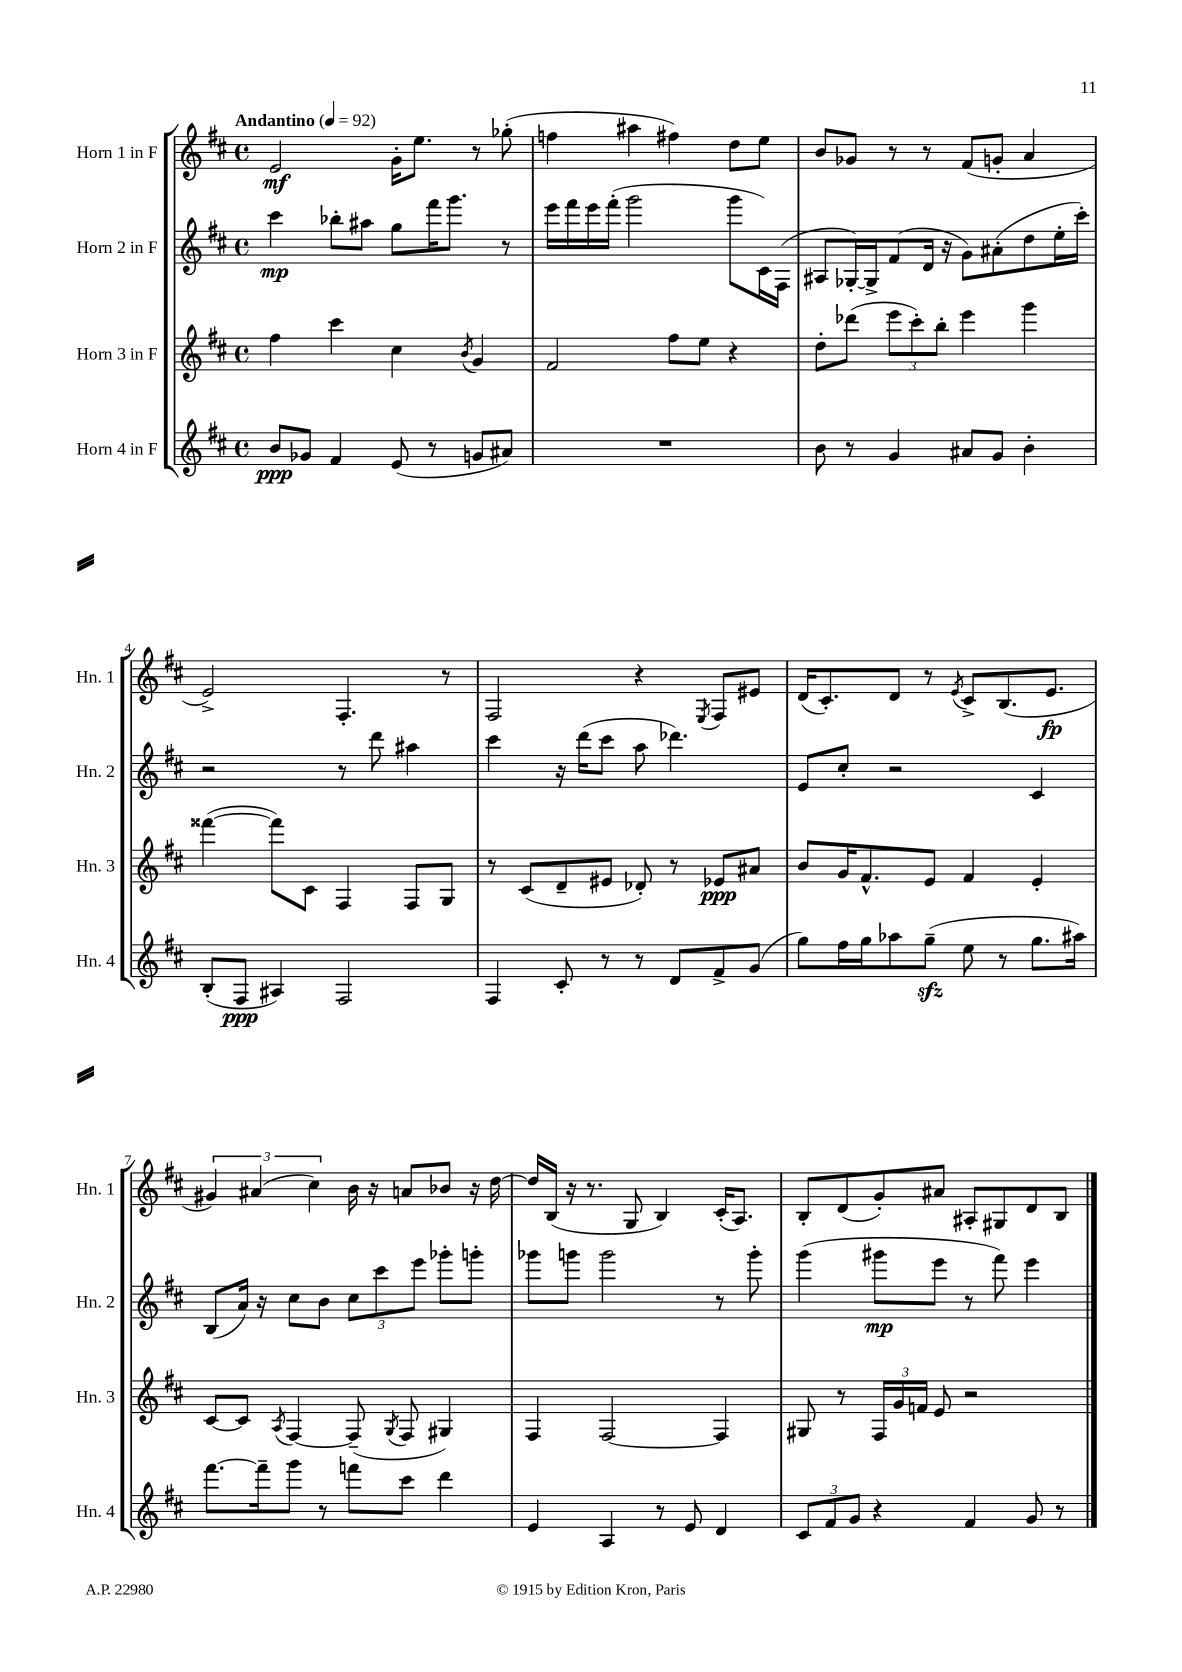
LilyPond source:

<<
\new StaffGroup <<
\new Staff = "s0" \with { instrumentName = "Horn 1 in F" shortInstrumentName = "Hn. 1" } {
    \clef treble \key d \major \defaultTimeSignature \time 4/4 \tempo "Andantino" 4 = 92
    \autoBeamOff e'2\mf g'16[-. e''8.] r8 ges''8-.( |
    f''4 ais''4 fis''4) d''8[ e''8] |
    b'8[ ges'8] r8 r8 fis'8[( g'8]-. a'4 |
    e'2->) fis4.-. r8 |
    fis2 r4 \acciaccatura { e8 } fis8[ eis'8] |
    d'16[( cis'8.-.) d'8] r8 \acciaccatura { e'8 } cis'8[-> b8.( e'8.]\fp |
    \tuplet 3/2 { gis'4) ais'4( cis''4) } b'16 r16 a'8[ bes'8] r16 d''16~ |
    d''16[ b16]( r16 r8. g8 b4) cis'16[-.( a8.]) |
    b8[-. d'8( g'8-.) ais'8] ais8[-. gis8 d'8 b8] \bar "|." |
}
\new Staff = "s1" \with { instrumentName = "Horn 2 in F" shortInstrumentName = "Hn. 2" } {
    \clef treble \key d \major \defaultTimeSignature \time 4/4
    \autoBeamOff cis'''4\mp bes''8[-. ais''8] g''8[ fis'''16 g'''8.] r8 |
    e'''16[ fis'''16 e'''16 fis'''16]-.( g'''2 g'''8[ cis'16) fis16]( |
    ais8[ ges16~-.) ges16-> fis'8( d'16] r16 g'8[) ais'8-.( d''8 e''16-. cis'''16]-.) |
    r2 r8 d'''8 ais''4 |
    cis'''4 r16 d'''16[( cis'''8] a''8 des'''4.) |
    e'8[ cis''8]-. r2 cis'4 |
    b8[( a'16]) r16 cis''8[ b'8] \tuplet 3/2 { cis''8[ cis'''8 e'''8] } ges'''8[-. g'''8]-. |
    ges'''8[ g'''8] g'''2 r8 g'''8-. |
    g'''4( gis'''8[\mp e'''8] r8 fis'''8) e'''4 \bar "|." |
}
\new Staff = "s2" \with { instrumentName = "Horn 3 in F" shortInstrumentName = "Hn. 3" } {
    \clef treble \key d \major \defaultTimeSignature \time 4/4
    \autoBeamOff fis''4 cis'''4 cis''4 \acciaccatura { b'8 } g'4 |
    fis'2 fis''8[ e''8] r4 |
    d''8[-. des'''8]( \tuplet 3/2 { e'''8[ cis'''8-.) b''8]-. } e'''4 g'''4 |
    fisis'''4~( fisis'''8[) cis'8] fis4 fis8[ g8] |
    r8 cis'8[( d'8-- eis'8] des'8-.) r8 ees'8[\ppp ais'8] |
    b'8[ g'16 fis'8.-^ e'8] fis'4 e'4-. |
    cis'8[~ cis'8] \acciaccatura { a8 } fis4~ fis8--( \acciaccatura { g8 } fis8 gis4) |
    fis4 fis2~ fis4 |
    gis8 r8 \tuplet 3/2 { fis16[ g'16 f'16] } e'8 r2 \bar "|." |
}
\new Staff = "s3" \with { instrumentName = "Horn 4 in F" shortInstrumentName = "Hn. 4" } {
    \clef treble \key d \major \defaultTimeSignature \time 4/4
    \autoBeamOff b'8[\ppp ges'8] fis'4 e'8( r8 g'8[ ais'8]) |
    R1 |
    b'8 r8 g'4 ais'8[ g'8] b'4-. |
    b8[-.( fis8]\ppp ais4) fis2 |
    fis4 cis'8-. r8 r8 d'8[ fis'8-> g'8]( |
    g''8[) fis''16 g''16 aes''8 g''8]--\sfz( e''8 r8 g''8.[ ais''16]) |
    fis'''8.[~ fis'''16-- g'''8] r8 f'''8[ cis'''8] d'''4 |
    e'4 a4 r8 e'8 d'4 |
    \tuplet 3/2 { cis'8[ fis'8 g'8] } r4 fis'4 g'8 r8 \bar "|." |
}
>>
>>
